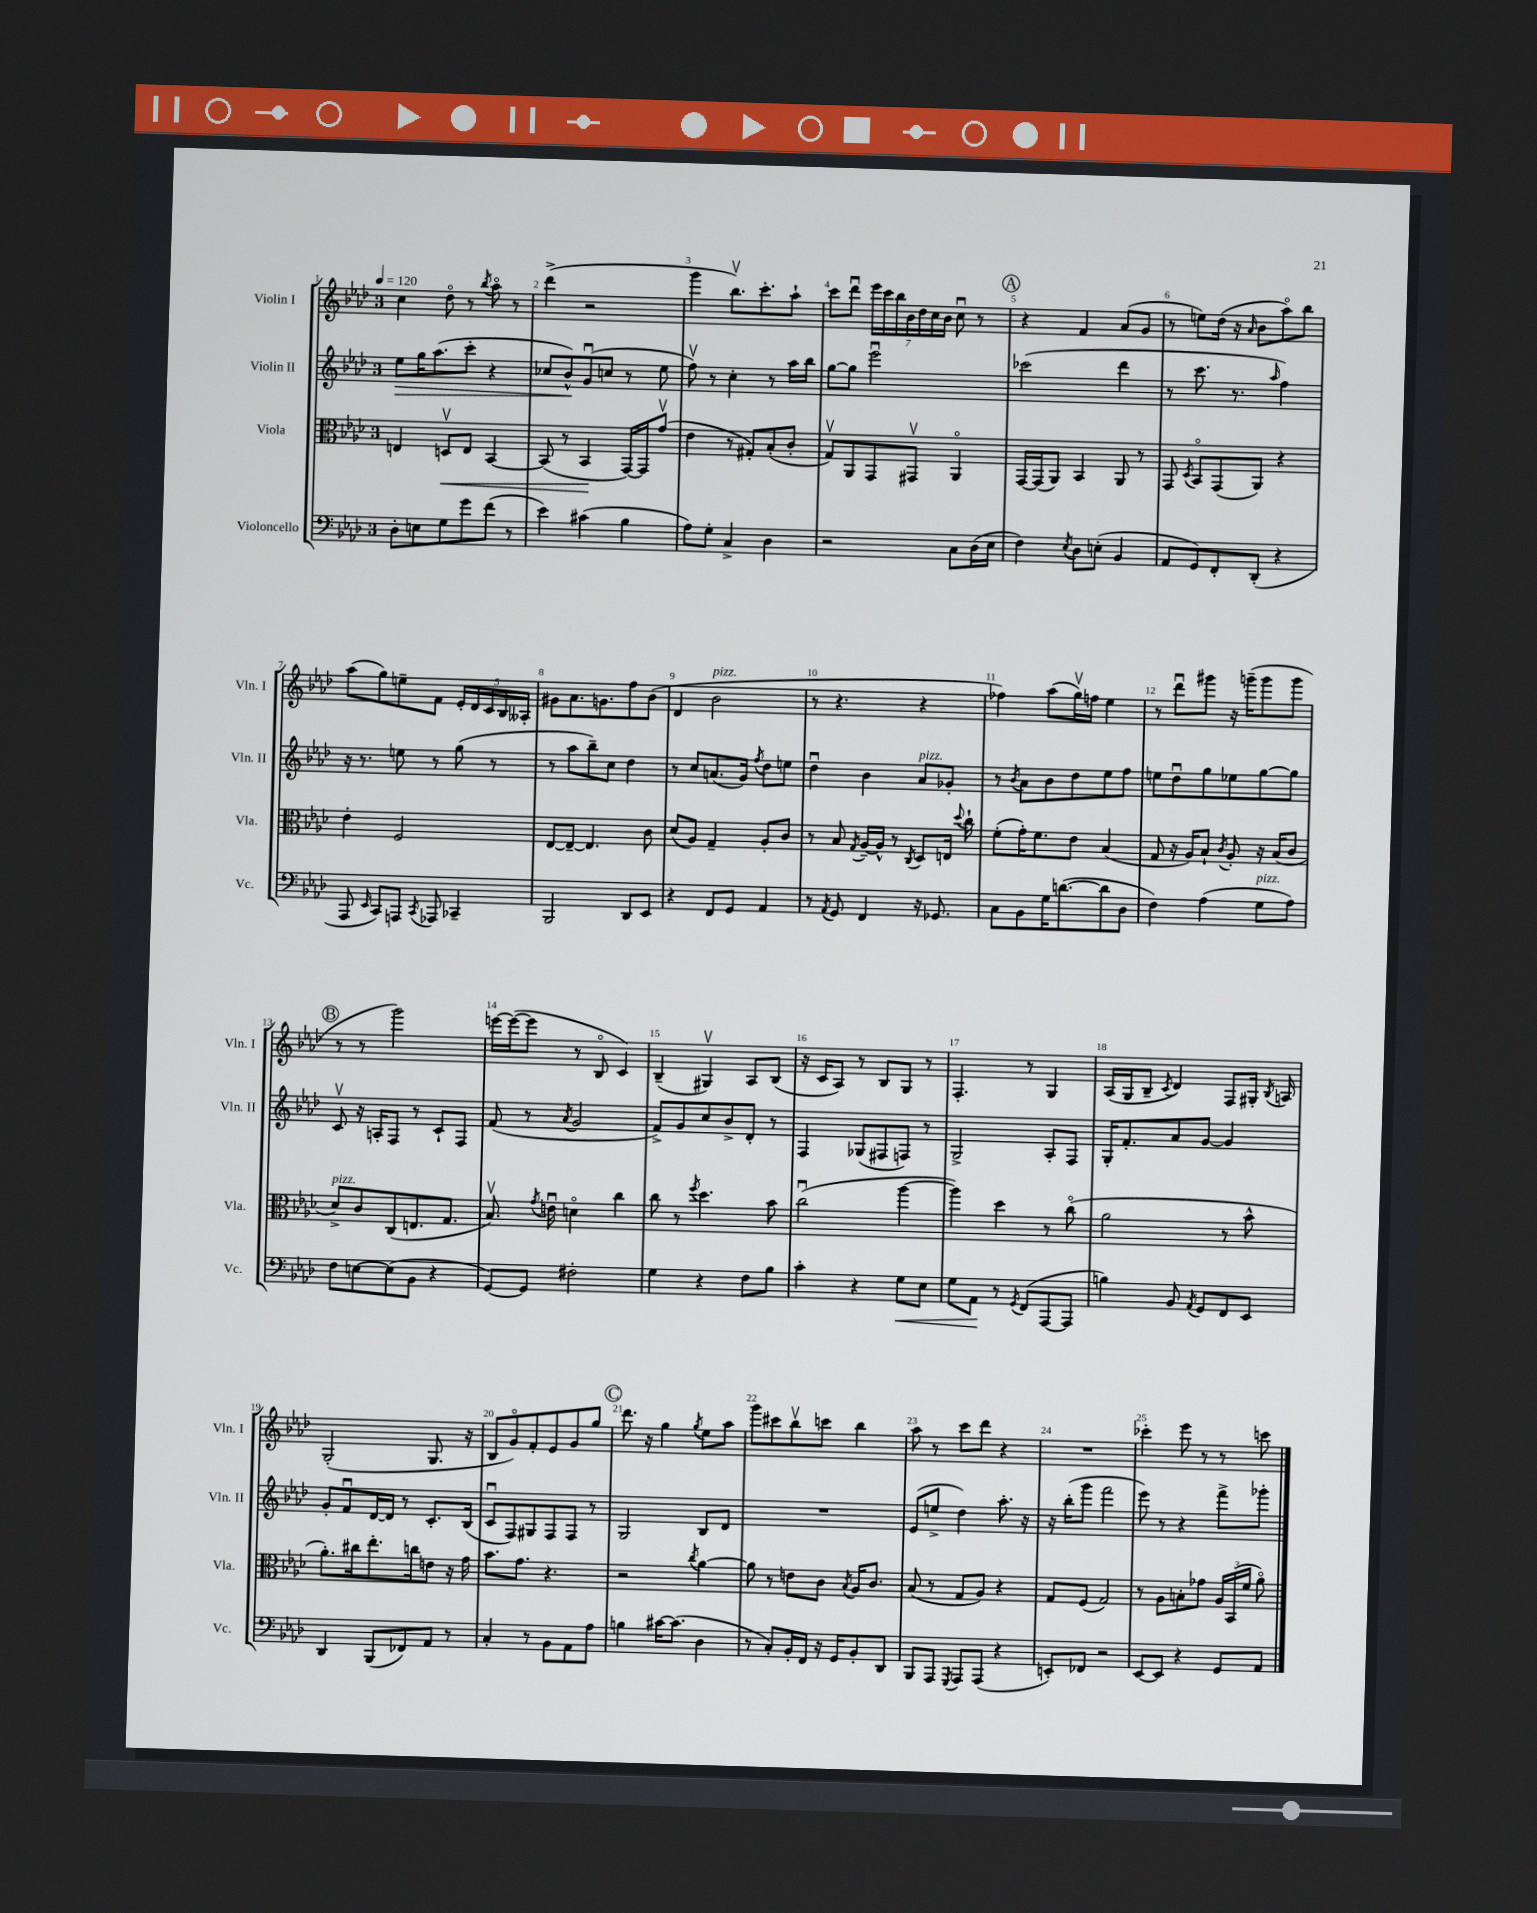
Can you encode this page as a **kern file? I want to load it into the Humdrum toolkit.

**kern	**kern	**kern	**kern
*staff4	*staff3	*staff2	*staff1
*clefF4	*clefC3	*clefG2	*clefG2
*k[b-e-a-d-]	*k[b-e-a-d-]	*k[b-e-a-d-]	*k[b-e-a-d-]
*M3/4	*M3/4	*M3/4	*M3/4
*MM120	*MM120	*MM120	*MM120
8D-'	4E	8ee-	4cc
8E	.	16gg	.
.	.	(8.aa-	.
8G	8Dv	.	8dd-o
8g	8E	8ccc'	8r
.	.	.	8qbb-
(8f	[4BB-	4r	8aa-o
8r	.	.	8r
=	=	=	=
4e-)	(8BB-]	8cc-	(4ddd-^
.	8r	8b-^^)	.
(4c#	4BB-	(8gu	2r
.	.	8cc	.
4B-	[16GG)	8r	.
.	16GG]	.	.
.	(8gv	8ee-	.
=	=	=	=
8A-)	4e-	8ffv)	4ggg
8G'	.	8r	.
4C^	8r	4cc'	8.bb-v)
.	8G#')	.	.
.	.	.	8.ccc'
4D-	(8B-'	8r	.
.	8c'	16aa-	8aa-`
.	.	16bb-	.
=	=	=	=
2r	8Gv)	[8gg	8ccc
.	8AA-	8gg]	8ddd-u
.	8GG	2eee-u	28eee-
.	.	.	28ccc
.	.	.	28bb-
.	.	.	28b-
.	8GG#v	.	.
.	.	.	28dd-
.	.	.	28cc
.	.	.	28b-
8C	4AA-o	.	8ccu
(16D-	.	.	8r
16E-	.	.	.
=	=	=	=
4F)	[16GG	(2ccc-	4r
.	(16GG]	.	.
.	8AA-)	.	.
8qE-	.	.	.
8D-	4BB-	.	4f
(8E'	.	.	.
4BB-	8AA-	4ddd-	(8a-
.	8r	.	8g
=	=	=	=
8AA-	8GG	8r	8r
.	8qD-	.	.
8GG)	8BB-o	8.ccc	8ee)
8FF'	(8GG	.	(16dd-
.	.	8.r	16r
.	.	.	16qqa-
(8DD-'	8AA-)	.	8b-
.	.	16qqaa-	.
4r	4r	4ff)	8aa-o)
.	.	.	8bb-
=	=	=	=
8AAA-	4e-'	16r	(8aa-
.	.	8.r	.
16qqEE-	.	.	.
8CC)	.	.	8gg)
8AAA	2F	8ee	8ee~
8qCC	.	.	.
8AAA-	.	8r	8f
4CC-~	.	(8gg	20e-'
.	.	.	20d-
.	.	.	20c
.	.	8r	.
.	.	.	20B-
.	.	.	20A--'
=	=	=	=
2BBB-	[8E-	8r	8g#
.	8E-~_	8aa-	8.a-
.	4.E-]	8bb-~)	.
.	.	.	8.g
.	.	8cc	.
8DD-	.	4dd-	8ff
8EE-	8c	.	(8b-
=	=	=	=
4r	(8d-	8r	4d-
.	8A-)	8cc	.
8FF	4G~	(8.a	2b-
8GG	.	.	.
.	.	16g)	.
.	.	8qff	.
4AA-	8A-'	8dd-	.
.	8c	8ee	.
=	=	=	=
8r	8r	4dd-u	8r
8qAA-	.	.	.
8GG	8B-	.	4.r
.	8qG	.	.
4FF	[16A-~	4b-	.
.	16A-^^]	.	.
.	8r	.	.
.	8qC	.	.
16r	8D-	8a-	4r
8.GG-	.	.	.
.	16E	8g-'	.
.	8qqdd-	.	.
.	16cc`	.	.
=	=	=	=
8C	(8f'	8r	4ff-)
.	.	8qb-	.
8BB-	16g')	8a-	.
.	8.f	.	.
16G	.	8b-	(8aa-
([8.d	.	.	.
.	8e-	8dd-	16ggv)
.	.	.	16ff
8d]	(4B-	8ee-	4ee-
8D-	.	8ff	.
=	=	=	=
4F)	8G	8ee	8r
.	16r	8dd-u	8ddd-u
.	16A-)	.	.
(4A-	8B-`	8gg	8ggg#
.	8qc	.	.
.	8A-'	8ee-	16r
.	.	.	(16ggg~
8G	16r	[8gg	8ggg
.	(16B-	.	.
8A-)	8c	8gg]	8ggg
=	=	=	=
8F	8d-^)	8cv	8r
[8E	8c	16r	8r
.	.	16A'	.
(8E]	(8C	8F	2ggg)
8BB-	8.E	8r	.
4r	.	8c`	.
.	8.G	.	.
.	.	8F	.
=	=	=	=
[8GG)	8.B-v)	(8f	[16eee
.	.	.	(16eee_
8GG]	.	8r	8eee]
.	8qg	.	.
.	16eu	.	.
.	.	8qa-	.
2F#'	4do	2g	8r
.	.	.	8B-o
.	4cc	.	4c)
=	=	=	=
4G	8cc	8f^)	(4B-~
.	8r	8g	.
.	8qff	.	.
4r	4.dd-	8cc	4G#v)
.	.	8b-^	.
8F	.	8d-'	8A-
8B-	8b-	8r	(8B-
=	=	=	=
4c'	(2ccu	4F	16r
.	.	.	16c
.	.	.	8A-)
4r	.	(8G-	8r
.	.	8F#	8B-
8G	[4aa-	8F)	8G
8E-	.	8r	8r
=	=	=	=
8G	4aa-])	2G^	4.F'
8AA-	.	.	.
8r	4dd-	.	.
8qGG	.	.	.
(8FF	.	.	8r
[8AAA-	8r	8A-'	4G
8AAA-]	(8cco	8F	.
=	=	=	=
4B)	2a-	16G'	(16A-
.	.	8.f'	16G
.	.	.	8B-~
.	.	.	8qc
8BB-	.	8a-	4d-)
8qAA-	.	.	.
8GG	.	[8g	.
8FF	8r	4g]	8F
8EE-	8b-^^	.	16G#'
.	.	.	8qB-
.	.	.	16A
=	=	=	=
4DD-	8.a-')	8g'	(2G'
.	.	8fu	.
.	16cc#	.	.
(8BBB-	8.ee-'	[16d-	.
.	.	16d-]	.
8FF-)	.	8r	.
.	16cc	.	.
8AA-	8e	8.c'	8.G
8r	16r	.	.
.	16g	(16B-	16r
=	=	=	=
4C'	8.b-	8cu	8B-
.	.	8F)	8go)
.	8.g	.	.
8r	.	8G#	8f'
8BB-	4.r	8F	8e-
8AA-	.	8F	8g
8A-	.	8r	8gg
=	=	=	=
4B	2r	2G	8.ddd-
.	.	.	16r
[16c#	.	.	4gg
(8.c#]	.	.	.
.	8qcc	.	8qgg
4D-	[4a-	8B-	8ee-
.	.	8d-	8aa-
=	=	=	=
8r	8a-]	2.r	8ggg
8C')	8r	.	8ccc#
16BB-'	8e	.	8bb-v
16FF	.	.	.
16r	8c	.	8ccc
16GG	.	.	.
.	8qB-	.	.
8BB-'	16A-	.	4bb-
.	8.c	.	.
8DD-	.	.	.
=	=	=	=
8BBB-	(8B-	(8e-	8aa-
8AAA-	8r	8ee^	8r
8qGGG	.	.	.
8AAA-	8G	4dd-)	8ccc
(8AAA-	8A-)	.	8ddd-
4r	4r	8.aa-'	4r
.	.	16r	.
=	=	=	=
8EE')	8G	16r	2.r
.	.	(16bb-'	.
8FF-	(8F	8ggg	.
2r	2G)	2fff	.
=	=	=	=
[8EE-	8r	8eee-)	4ccc-'
8EE-]	8A-	8r	.
4r	8B'	4r	8eee-
.	8g-	.	8r
8GG	24A-	8fff^	8r
.	(24BB-	.	.
.	24f	.	.
8AA-	8a-o)	8ggg-'	8ccc
==	==	==	==
*-	*-	*-	*-
